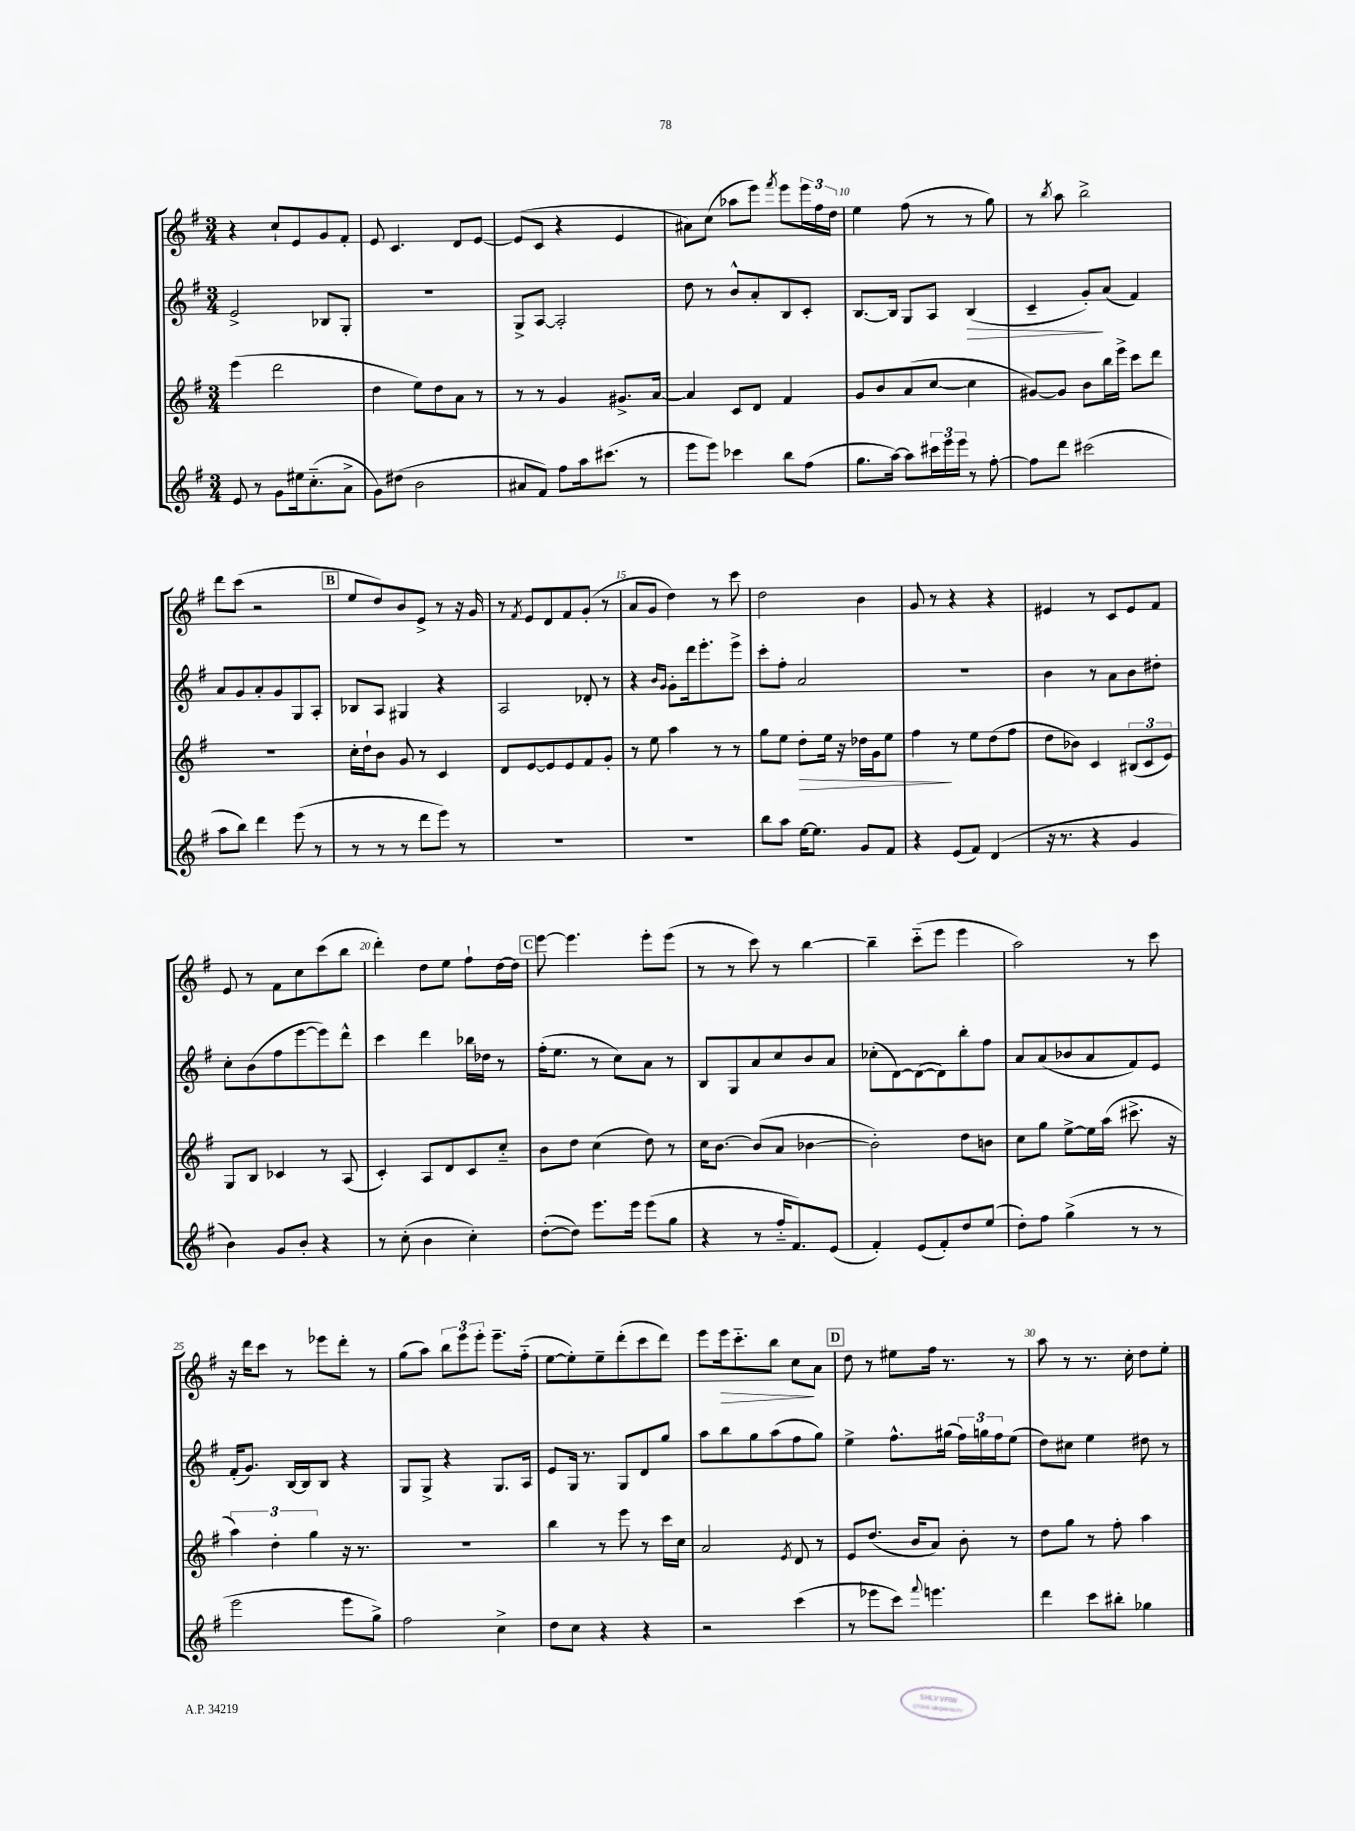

**kern	**kern	**kern	**kern
*staff4	*staff3	*staff2	*staff1
*clefG2	*clefG2	*clefG2	*clefG2
*k[f#]	*k[f#]	*k[f#]	*k[f#]
*M3/4	*M3/4	*M3/4	*M3/4
8e	(4eee	2e^	4r
8r	.	.	.
8g	2ddd	.	8cc`
16ee#	.	.	8e
(8.cc'~	.	.	.
.	.	8B-	8g
8a^	.	8G'	8f#'
=	=	=	=
8g)	4dd	2.r	8e
(8dd#	.	.	4.c
2b	8ee)	.	.
.	8dd	.	.
.	8a	.	8d
.	8r	.	[8e
=	=	=	=
8a#	8r	8G^	(8e]
8f#)	8r	[8A	8c
8ff#	4g	2A']	4r
16aa	.	.	.
(8.ccc#	.	.	.
.	8.g#^	.	4e
8r	.	.	.
.	[16a	.	.
=	=	=	=
8eee	4a]	8dd	8a#)
8eee)	.	8r	(8cc
4ccc-	8c	8b^^	8aa-
.	8d	8a'	8eee)
.	.	.	8qfff#
8bb	4f#	8B	8eee
(8ff#	.	8c'	24eee
.	.	.	24ff#
.	.	.	24dd
=	=	=	=
8.gg	8g	[8.B	4ee
.	8b	.	.
[16aa)	.	16B]	.
8aa]	(8a	8G	(8ff#
24ccc#	[8cc	8A	8r
24eee	.	.	.
24eee	.	.	.
8r	4cc]	(4B	8r
[8ff#'	.	.	8gg)
=	=	=	=
8ff#]	[8g#)	4c~	8r
.	.	.	8qbb
8ddd	8g#]	.	8aa
(2ccc#	8b	8g')	2bb^
.	16bb	(8a	.
.	16eee^	.	.
.	8ccc	4f#)	.
.	8ddd	.	.
=	=	=	=
8aa	2.r	8a	8ddd
8bb)	.	8g	(8ccc
4ddd	.	8a'	2r
.	.	8g	.
(8eee	.	8G	.
8r	.	8A'	.
=	=	=	=
8r	16cc'	8B-	8ee
.	16dd`	.	.
8r	8b	8A	8dd)
8r	8g	4G#	8b
8ddd	8r	.	8e^
8eee)	4c	4r	8r
8r	.	.	16r
.	.	.	16g
=	=	=	=
2.r	8d	2A	8r
.	.	.	8qf#
.	[8e	.	8e
.	8e]	.	8d
.	8e	.	8f#
.	8f#	8d-'	(8g'
.	8g'	8r	8r
=	=	=	=
2.r	8r	4r	8a
.	8ee	.	8g
.	.	16qqb	.
.	.	16qqg	.
.	4aa	8g'	4dd)
.	.	16ddd	.
.	.	8.eee'	.
.	8r	.	8r
.	8r	8eee^	8ccc
=	=	=	=
8bb	8gg	8ccc'	2dd
8aa	8ee	8ff#'	.
[16ee	8dd'	2a	.
8.ee]	.	.	.
.	16ee	.	.
.	16r	.	.
8g	16dd-	.	4b
.	16g	.	.
8f#	8ee	.	.
=	=	=	=
4r	4ff#	2.r	8g
.	.	.	8r
(8e	8r	.	4r
8f#)	8ee	.	.
(4d	(8dd	.	4r
.	8ff#	.	.
=	=	=	=
16r	8dd	4b	4e#
8.r	.	.	.
.	8b-)	.	.
4r	4c	8r	8r
.	.	8a	8c
4g	(12B#	8b	8e#
.	12c	.	.
.	.	8dd#'	8f#
.	12e)	.	.
=	=	=	=
4b)	8G	8cc'	8e
.	8B	(8b	8r
8g	4c-	8ff#	8f#
8b'	.	[8eee	8cc
4r	8r	8eee])	(8ccc
.	(8A	8ddd^^	8bb
=	=	=	=
8r	4c')	4ccc	4ddd')
(8cc'	.	.	.
4b	8A	4ddd	8dd
.	8d	.	8ee
4cc')	8c	16bb-	8ff#`
.	.	16dd-	.
.	8cc'~	8r	[16dd
.	.	.	16dd]
=	=	=	=
([8dd'	8b	(16ff#'	[8eee
.	.	8.ee	.
8dd])	8dd	.	4.eee]
8.eee	(4cc	8r	.
.	.	8cc)	.
16eee	.	.	.
(8eee	8dd)	8a	8eee'
8gg	8r	8r	(8eee
=	=	=	=
4r	16cc	8B	8r
.	[8.b	.	.
.	.	8G	8r
8r	(8b]	8a	8ccc)
16ff#'~	8a	8cc	8r
8.f#)	.	.	.
.	[4b-	8b	[4bb
(8e	.	8a	.
=	=	=	=
4f#')	2b-'])	(8cc-'	4bb~]
.	.	[8d)	.
(8e	.	(8d_	(8ccc'~
8f#')	.	8d])	8eee
8dd	8dd	8bb'	4eee
(8ee	8b	8ff#	.
=	=	=	=
8dd')	8cc	8a	2aa)
8ff#	8gg	(8a	.
(4gg^	[8ee^	8b-	.
.	16ee]	8a	.
.	(16aa	.	.
8r	8.ccc#^	8f#)	8r
8r	.	8e	8ccc
.	16r	.	.
=	=	=	=
2eee	6aa)	(16f#'	16r
.	.	8.g)	16ddd
.	.	.	8ccc
.	6dd'	.	.
.	.	[16B	8r
.	.	16B]	.
.	6gg	.	.
.	.	8B	8eee-
8eee	16r	4r	8ddd'
.	8.r	.	.
8gg^)	.	.	8r
=	=	=	=
2ff#	2.r	8G	(8gg
.	.	8G^	8aa)
.	.	4r	12bb
.	.	.	12eee
.	.	.	12eee'
4cc^	.	8.G	8.eee~
.	.	16A	(16ff#'~
=	=	=	=
8dd	4bb	8e	[8ee
8cc	.	16G	8ee'])
.	.	8.r	.
4r	8r	.	8ee~
.	8eee	8G	(8ddd'
4r	8r	8d	8ccc
.	16ccc	8gg	8ddd)
.	16cc	.	.
=	=	=	=
2r	2a	8aa	8eee
.	.	8bb	16eee
.	.	.	8.ccc'~
.	.	8gg	.
.	.	(8aa	8bb
.	8qe	.	.
(4ccc	8d	8ff#	8cc
.	8r	8gg)	8a
=	=	=	=
8r	8e	4ee^	8dd
8eee-	(8.dd	.	8r
8ccc)	.	8.ff#^^	8ee#
.	16b	.	.
8qqfff#	.	.	.
4.eee	8a)	.	16ff#
.	.	(16gg#	8.r
.	8b'	24ff#)	.
.	.	24gg	.
.	.	24ff#	.
.	8r	(8ee	8r
=	=	=	=
4ddd	8dd	8dd)	8aa
.	8gg	8cc#	8r
8ccc	8r	4ee	8.r
8bb#'	8ff#'	.	.
.	.	.	16cc'
4gg-	4aa	8dd#	8dd
.	.	8r	8ee'
==	==	==	==
*-	*-	*-	*-
